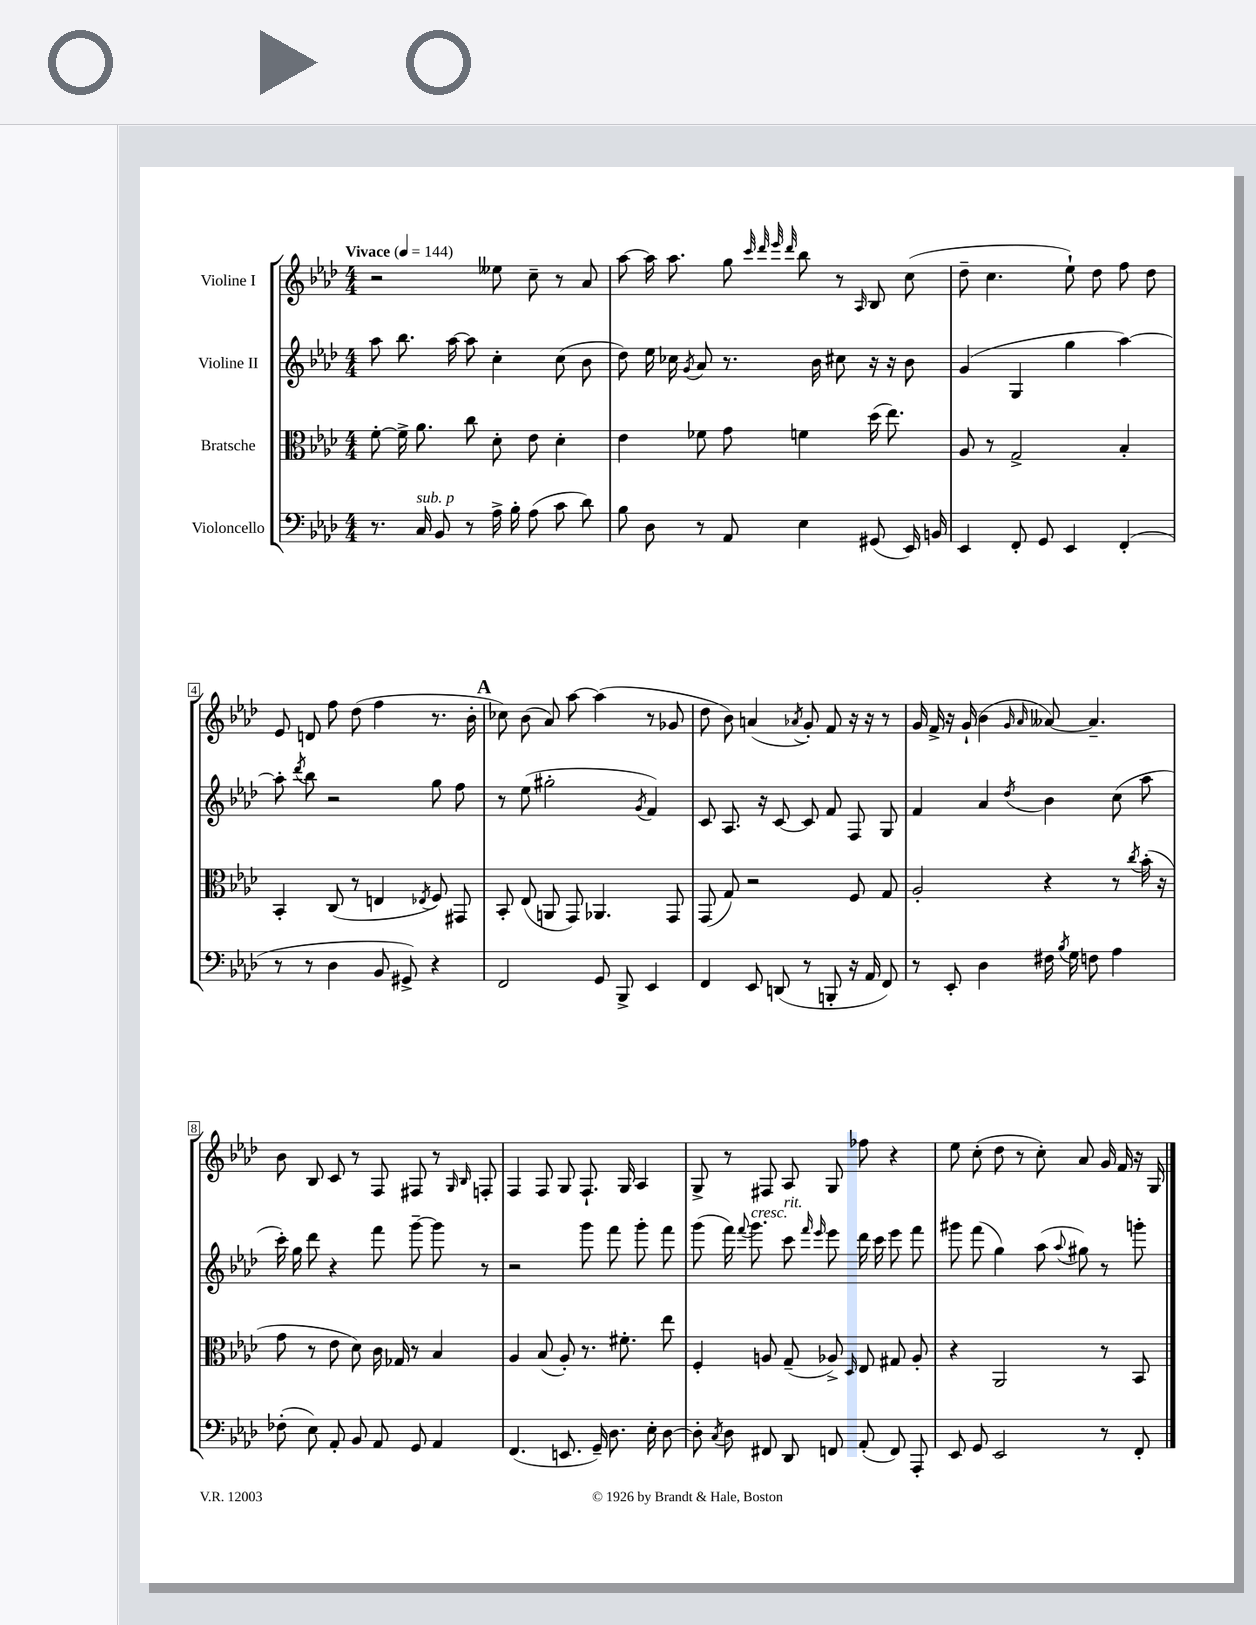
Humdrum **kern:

**kern	**kern	**kern	**kern
*staff4	*staff3	*staff2	*staff1
*clefF4	*clefC3	*clefG2	*clefG2
*k[b-e-a-d-]	*k[b-e-a-d-]	*k[b-e-a-d-]	*k[b-e-a-d-]
*M4/4	*M4/4	*M4/4	*M4/4
*MM144	*MM144	*MM144	*MM144
8.r	[8f'\	8aa-\	2r
.	16f^\]	8.bb-\	.
16C/	8.a-\	.	.
8BB-/	.	.	.
.	.	[16aa-\	.
8r	8cc\	8aa-\]	.
16A-^\	8d-'\	4cc'\	8ee--\
16B-'\	.	.	.
(8A-\	8e-\	.	8cc~\
8c\	4d-'\	(8cc\	8r
8d-\)	.	8b-\	8a-/
=	=	=	=
8B-\	4e-\	8dd-\)	[8aa-\
8D-\	.	16ee-\	16aa-\]
.	.	16cc-\	8.aa-\
.	.	8qg/	.
8r	8f-\	8a-/	.
8AA-/	8g\	8.r	8gg\
.	.	.	32qqccc/
.	.	.	32qqddd-/
.	.	.	32qqeee-/
.	.	.	32qqddd-/
4E-\	4f\	.	8bb-\
.	.	16b-\	.
.	.	8cc#\	8r
.	.	.	16qqA-/
(8GG#/	(16dd-\	16r	8B-/
.	8.ee-\)	16r	.
16EE-/)	.	8b-\	(8cc\
16BB/	.	.	.
=	=	=	=
4EE-/	8A-/	(4g/	8dd-~\
.	8r	.	4.cc\
8FF'/	2G^/	4G/	.
8GG/	.	.	.
4EE-/	.	4gg\	8ee-`\)
.	.	.	8dd-\
(4FF'/	4B-'/	[4aa-\)	8ff\
.	.	.	8dd-\
=	=	=	=
8r	4BB-'/	8aa-'\]	8e-/
.	.	8qddd-/	.
8r	.	8bb-\	8d/
4D-\	(8C/	2r	8ff\
.	8r	.	(8dd-\
8BB-/	4E/	.	4ff\
8GG#^/)	.	.	.
.	8qE-/	.	.
4r	8F/)	8gg\	8.r
.	8GG#/	8ff\	.
.	.	.	16b-'\
=	=	=	=
2FF/	8BB-'/	8r	8cc-\)
.	(8E-/	(8ee-\	(8b-\
.	8AA/	2gg#'\	8a-/)
.	8GG/)	.	[8aa-\
8GG/	4.AA-/	.	(4aa-\]
8BBB-^/	.	.	.
.	.	8qg/	.
4EE-/	.	4f/)	8r
.	8GG/	.	8g-/
=	=	=	=
4FF/	(8GG/	8c/	8dd-\
.	8G/)	8.A-/	8b-\)
8EE-/	2r	.	(4a/
.	.	16r	.
(8DD/	.	[8c/	.
.	.	.	8qa-/
8r	.	8c/]	8g'/)
8BBB'/	.	8f/	8f/
16r	8F/	8F/	16r
16AA-/	.	.	16r
8FF/)	8G/	8G/	8r
=	=	=	=
8r	2A-'/	4f/	16g/
.	.	.	16f^/
8EE-'/	.	.	16r
.	.	.	(16g`/
4D-\	.	4a-/	4b-\
.	.	.	16qqg/
.	.	8qdd-/	16qqa-/
16F#\	4r	4b-\	[8a--/)
8qB-/	.	.	.
16G\	.	.	.
8F\	.	.	4.a--~/]
4A-\	8r	(8cc\	.
.	8qcc/	.	.
.	(16b-'\	8aa-\	.
.	16r	.	.
=	=	=	=
(8F-'\	8g\	16ccc'\)	8b-\
.	.	16gg\	.
8E-\)	8r	8ddd-\	8B-/
8AA-'/	8e-\	4r	8c/
8BB-/	8d-\)	.	8r
8AA-/	16c\	8fff\	8F/
.	16G-/	.	.
8GG/	8r	[8ggg~\	8F#/
4AA-/	4B-/	8ggg\]	8r
.	.	.	16qqG/
.	.	.	16qqB-/
.	.	8r	8F'/
=	=	=	=
(4.FF/	4A-/	2r	4F/
.	(8B-/	.	8F/
8.EE/	8A-'/)	.	8G/
.	8.r	8ggg\	8.F`/
16GG~/)	.	.	.
8.D-\	.	8fff\	.
.	8.f#'\	.	16G/
.	.	8ggg'\	4A-/
16E-'\	.	.	.
[8D-\	8ee-\	8fff\	.
=	=	=	=
8D-'\]	4F'/	(8ggg\	8G^/
8qC/	.	.	.
8D-\	.	16fff\)	8r
.	.	8qqfff/	.
.	.	8.ggg\	.
8FF#/	8A/	.	8F#/
8DD-/	(8G~/	8ccc\	8A-/
.	.	16qqfff/	.
.	.	16qqeee-/	.
8FF/	8A-^/)	8eee-\	8G/
.	16qqD-/	.	.
(8AA-'/	8E-/	16ddd-\	8ff-\
.	.	16ccc\	.
8FF/)	8G#/	8eee-\	4r
8AAA-'/	8A-'/	8fff\	.
=	=	=	=
8EE-/	4r	8ggg#\	8ee-\
8GG/	.	(8fff\	(8cc'\
2EE-/	2AA-/	4gg\)	8dd-\
.	.	.	8r
.	.	(8aa-\	8cc'\)
.	.	8qqaa-/	.
.	.	8gg#\)	8a-/
8r	8r	8r	16g/
.	.	.	16f/
8FF'/	8BB-/	8ggg'\	16r
.	.	.	16G/
==	==	==	==
*-	*-	*-	*-
